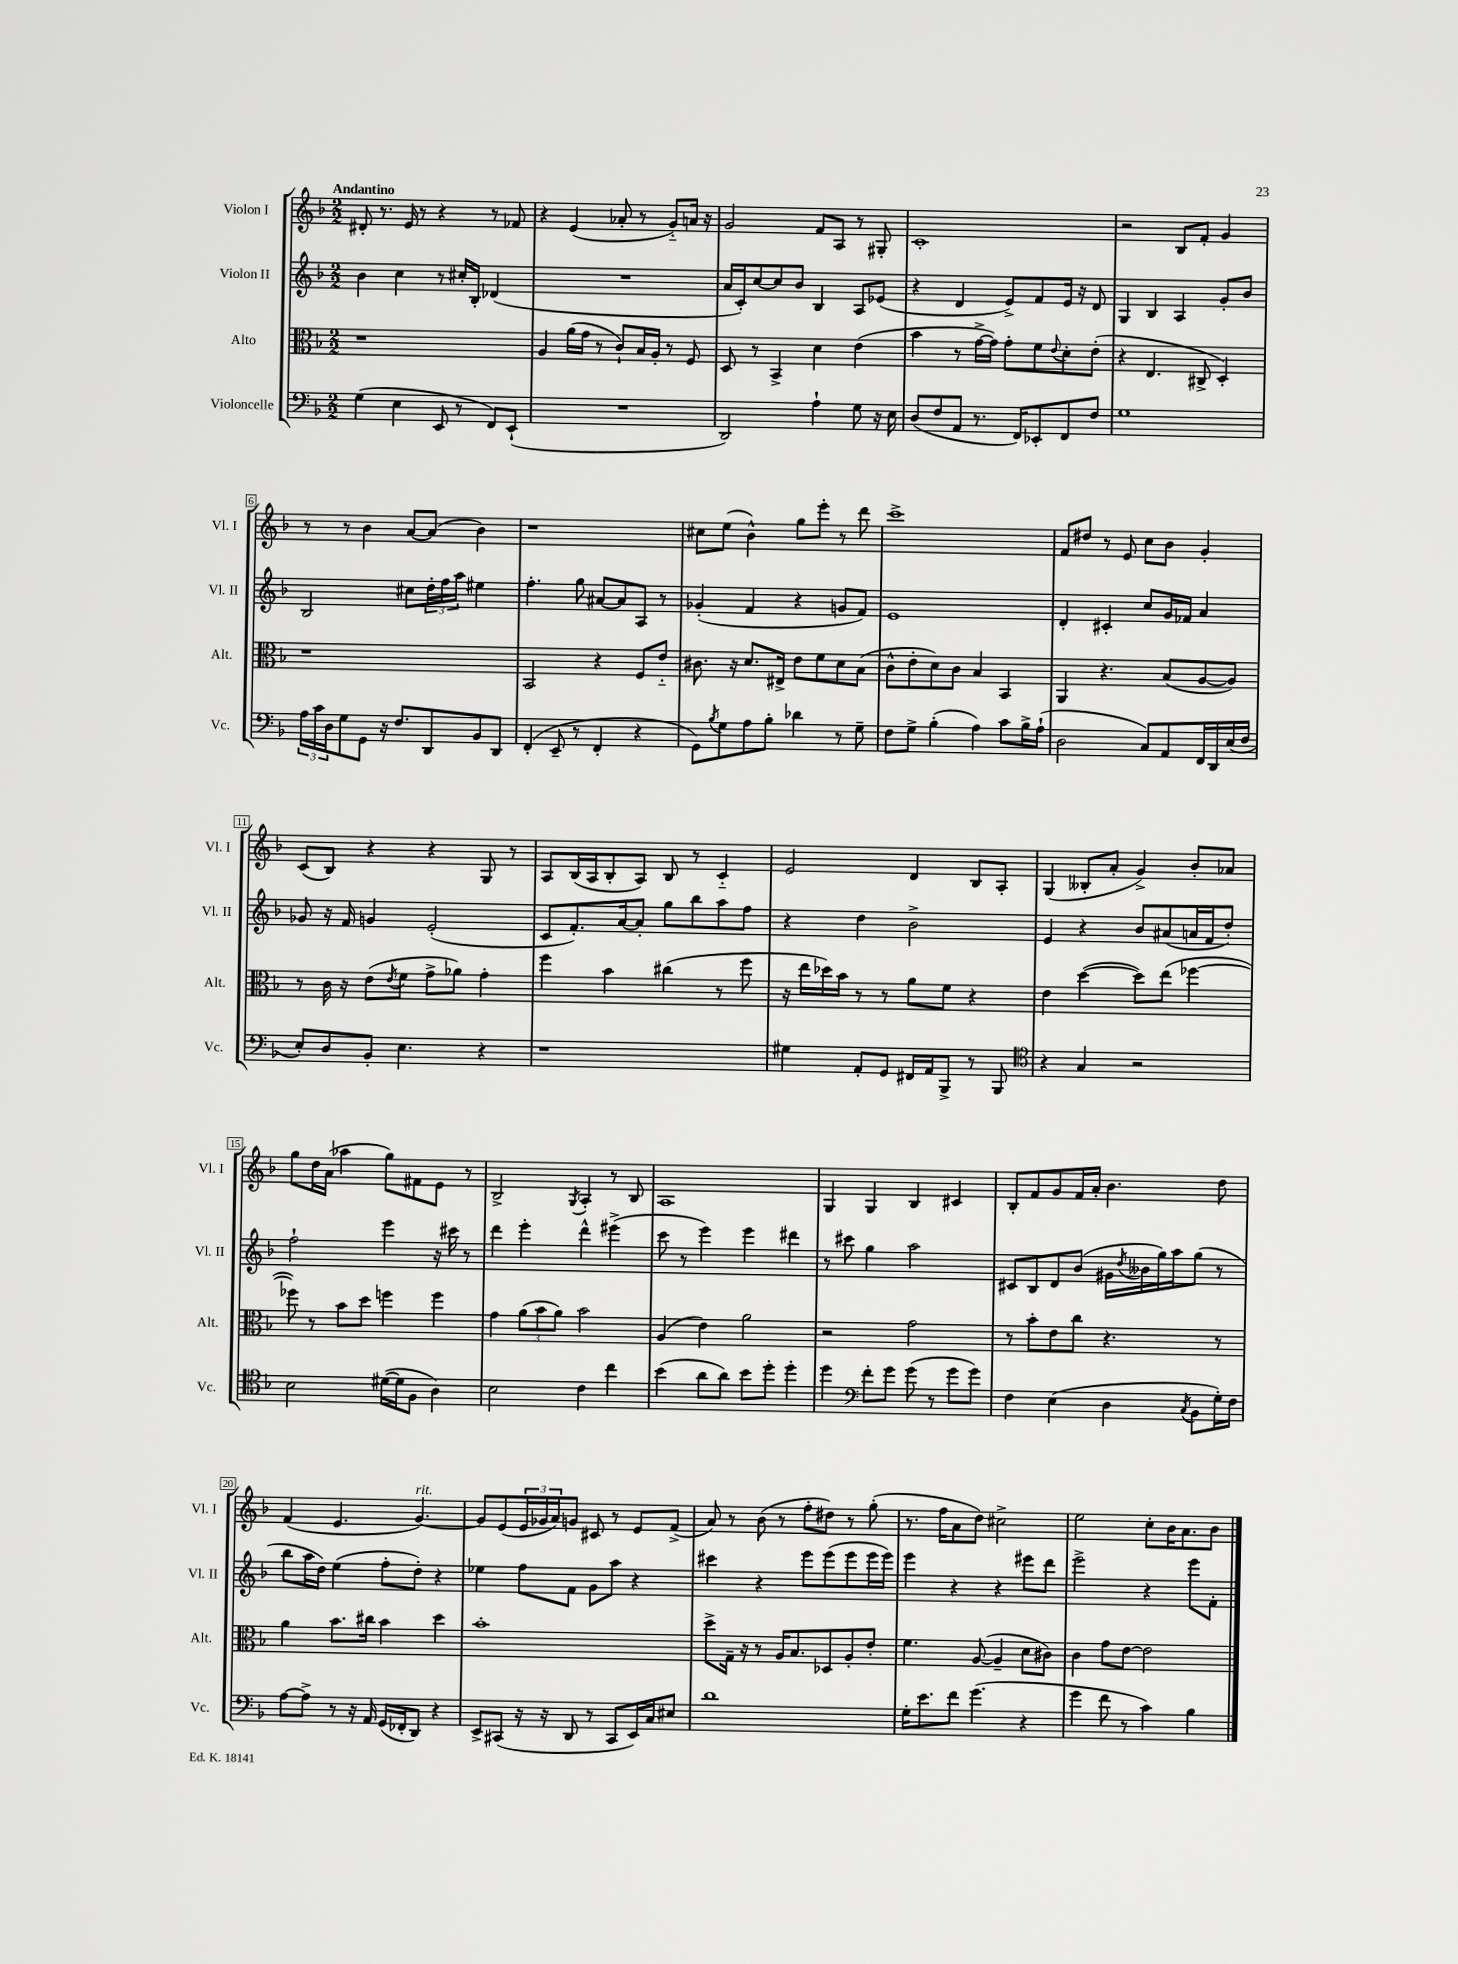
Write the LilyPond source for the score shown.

<<
\new StaffGroup <<
\new Staff = "s0" \with { instrumentName = "Violon I" shortInstrumentName = "Vl. I" } {
    \clef treble \key f \major \numericTimeSignature \time 2/2 \tempo "Andantino"
    dis'8-. r8. e'16 r8 r4 r8 fes'8 |
    r4 e'4( aes'8-. r8 g'8-_) a'16 r16 |
    g'2 f'8 a8 r8 gis8-. |
    c'1-. |
    r2 bes8 f'8-. g'4 |
    r8 r8 bes'4 a'8~ a'8( bes'4) |
    r1 |
    cis''8 e''8( bes'4-^) g''8 e'''8-. r8 d'''8 |
    c'''1-> |
    f'8 dis''8 r8 e'8 c''8 bes'8 g'4-. |
    c'8( bes8) r4 r4 g8 r8 |
    a8 bes16( a16 bes8-. a8) bes8 r8 c'4-_ |
    e'2 d'4 bes8 a8-. |
    g4( beses8-. a'8-. g'4->) bes'8-. aes'8 |
    g''8 d''16 a'16( aes''4 g''8) fis'8 e'8 r8 |
    bes2-> \acciaccatura { g8 } a4-. r8 bes8 |
    a1 |
    g4 g4 bes4 cis'4 |
    bes8-. f'8 g'8 f'16 a'16-. bes'4. d''8 |
    f'4( e'4. g'4.~^\markup { \italic "rit." }) |
    g'8 e'8( \tuplet 3/2 { e'16 ges'16 a'16) } g'8 cis'8 r8 e'8 f'8->( |
    a'8) r8 bes'8( r8 f''8-. dis''8) r8 g''8-.( |
    r8. f''16 a'8 d''8) cis''2-> |
    e''2 c''8-. bes'16 a'8. bes'8 \bar "|." |
}
\new Staff = "s1" \with { instrumentName = "Violon II" shortInstrumentName = "Vl. II" } {
    \clef treble \key f \major \numericTimeSignature \time 2/2
    bes'4 c''4 r8 cis''16-. bes16-. des'4( |
    R1 |
    a'16 c'16-.) c''8~ c''8 bes'8 bes4 a8 ees'8( |
    r4 d'4 e'8->) f'8 e'16 r16 d'8 |
    g4 bes4 a4 g'8-. bes'8 |
    bes2 cis''8 \tuplet 3/2 { d''16-. f''16 a''16 } eis''4 |
    f''4.-. g''8 ais'8~ ais'8 a8 r8 |
    ges'4-.( f'4 r4 g'8 f'8) |
    e'1 |
    d'4-. cis'4-. c''8 g'16 fes'16 a'4 |
    ges'8 r16 f'16 g'4 e'2-.( |
    c'8 f'8.-.) a'16~ a'8-. g''8 bes''8 a''8 f''8 |
    r4 d''4 bes'2-> |
    e'4 r4 bes'8 ais'8( a'16 f'16 d''8-.) |
    f''2-! e'''4 r16 cis'''16 r8 |
    d'''4 e'''4-. d'''4-^ eis'''4->( |
    c'''8 r8 e'''4) e'''4 dis'''4 |
    r8 cis'''8 g''4 a''2 |
    cis'8 bes8 d'8 bes'8( gis'16 \acciaccatura { d''8 } beses'16 g''16) a''16 g''8( r8 |
    bes''8 a''16 d''16) e''4( f''8-. d''8-.) r4 |
    ees''4 f''8 f'8 g'8 a''8 r4 |
    cis'''4 r4 e'''8 e'''8( e'''8 e'''16 e'''16) |
    e'''4 r4 r4 eis'''8 d'''8 |
    e'''2-> r4 e'''8 f'8-. \bar "|." |
}
\new Staff = "s2" \with { instrumentName = "Alto" shortInstrumentName = "Alt." } {
    \clef alto \key f \major \numericTimeSignature \time 2/2
    r1 |
    a4 a'16( g'16 r8 c'8-!) bes16 a16-. r8 f8 |
    d8 r8 bes,4-> d'4 e'4( |
    bes'4 r8 g'16~-> g'16) g'8-. f'8 \appoggiatura { e'8 } d'8-. e'8-.( |
    r4 e4. cis8-> d4-.) |
    r1 |
    bes,2 r4 f8 e'8-_ |
    cis'8. r16 d'8. eis16-> e'8 f'8 d'8 bes8( |
    c'8-^ e'8-. d'8) c'8 bes4 bes,4 |
    a,4 r4. bes8( a8~ a8) |
    r8 c'16 r16 e'8( \acciaccatura { e'8 } f'8 g'8-> aes'8) g'4-. |
    f''4 bes'4 cis''4( r8 f''8 |
    r16 e''16 des''16) bes'16 r8 r8 a'8 f'8 r4 |
    e'4 d''4~( d''8) e''8( fes''4~ |
    fes''8) r8 bes'8 d''8 f''4 f''4 |
    g'4 \tuplet 3/2 { a'8( bes'8 a'8) } bes'2 |
    a4( e'4) a'2 |
    r2 g'2 |
    r8 bes'8-. e'8 c''8 r4. r8 |
    a'4 bes'8. cis''16 bes'4 d''4 |
    bes'1-. |
    d''8-> g16-- r16 r8 a16 bes8. des8 a8-. e'8-. |
    f'4. a8~( a4-- d'8 cis'8) |
    c'4 g'8 e'8~ e'2 \bar "|." |
}
\new Staff = "s3" \with { instrumentName = "Violoncelle" shortInstrumentName = "Vc." } {
    \clef bass \key f \major \numericTimeSignature \time 2/2
    g4( e4 e,8 r8 f,8) e,8-!( |
    R1 |
    d,2) a4-! g8 r16 e16 |
    d8( f8 a,8 r8. f,16) ees,8-. f,8 f8 |
    g1 |
    \tuplet 3/2 { a16 c'16 d16 } g8 g,8 r16 f8. d,8 bes,8 d,8 |
    f,4-.( e,8-- r8 f,4-. r4 |
    g,8) \acciaccatura { bes8 } g8 a8 bes8-. des'4 r8 g8-- |
    f8 g8-> bes4-.( a4) c'8 bes16-> a16-!( |
    d2 c8) a,8 f,16 d,16 e16( f16 |
    e8-.) d8 bes,8-. e4. r4 |
    r1 |
    gis4 a,8-. g,8 fis,16 a,16 bes,,8-> r8 bes,,8 |
    \clef tenor r4 g4 r2 |
    bes2 dis'16~( dis'16 f8 a4) |
    bes2 c'4 c''4 |
    bes'4( a'8 a'8) bes'8 d''8-. d''4-. |
    d''4 \clef bass f'8-. g'8 g'8( r8 g'8 g'8) |
    f4 e4( d4 \acciaccatura { c8 } bes,8 g16-.) f16 |
    a8~ a8-> r8 r16 a,16 g,16( fes,16-. d,8) r4 |
    e,8-> cis,8( r16 r16 d,8 r8 cis,8 e,16) c16 eis8 |
    d'1 |
    g16-. e'8. f'8 g'4.( r4 |
    g'4 f'8 r8 c'4) bes4 \bar "|." |
}
>>
>>
\layout { \context { \Score \override BarNumber.stencil = #(make-stencil-boxer 0.1 0.3 ly:text-interface::print) } }
